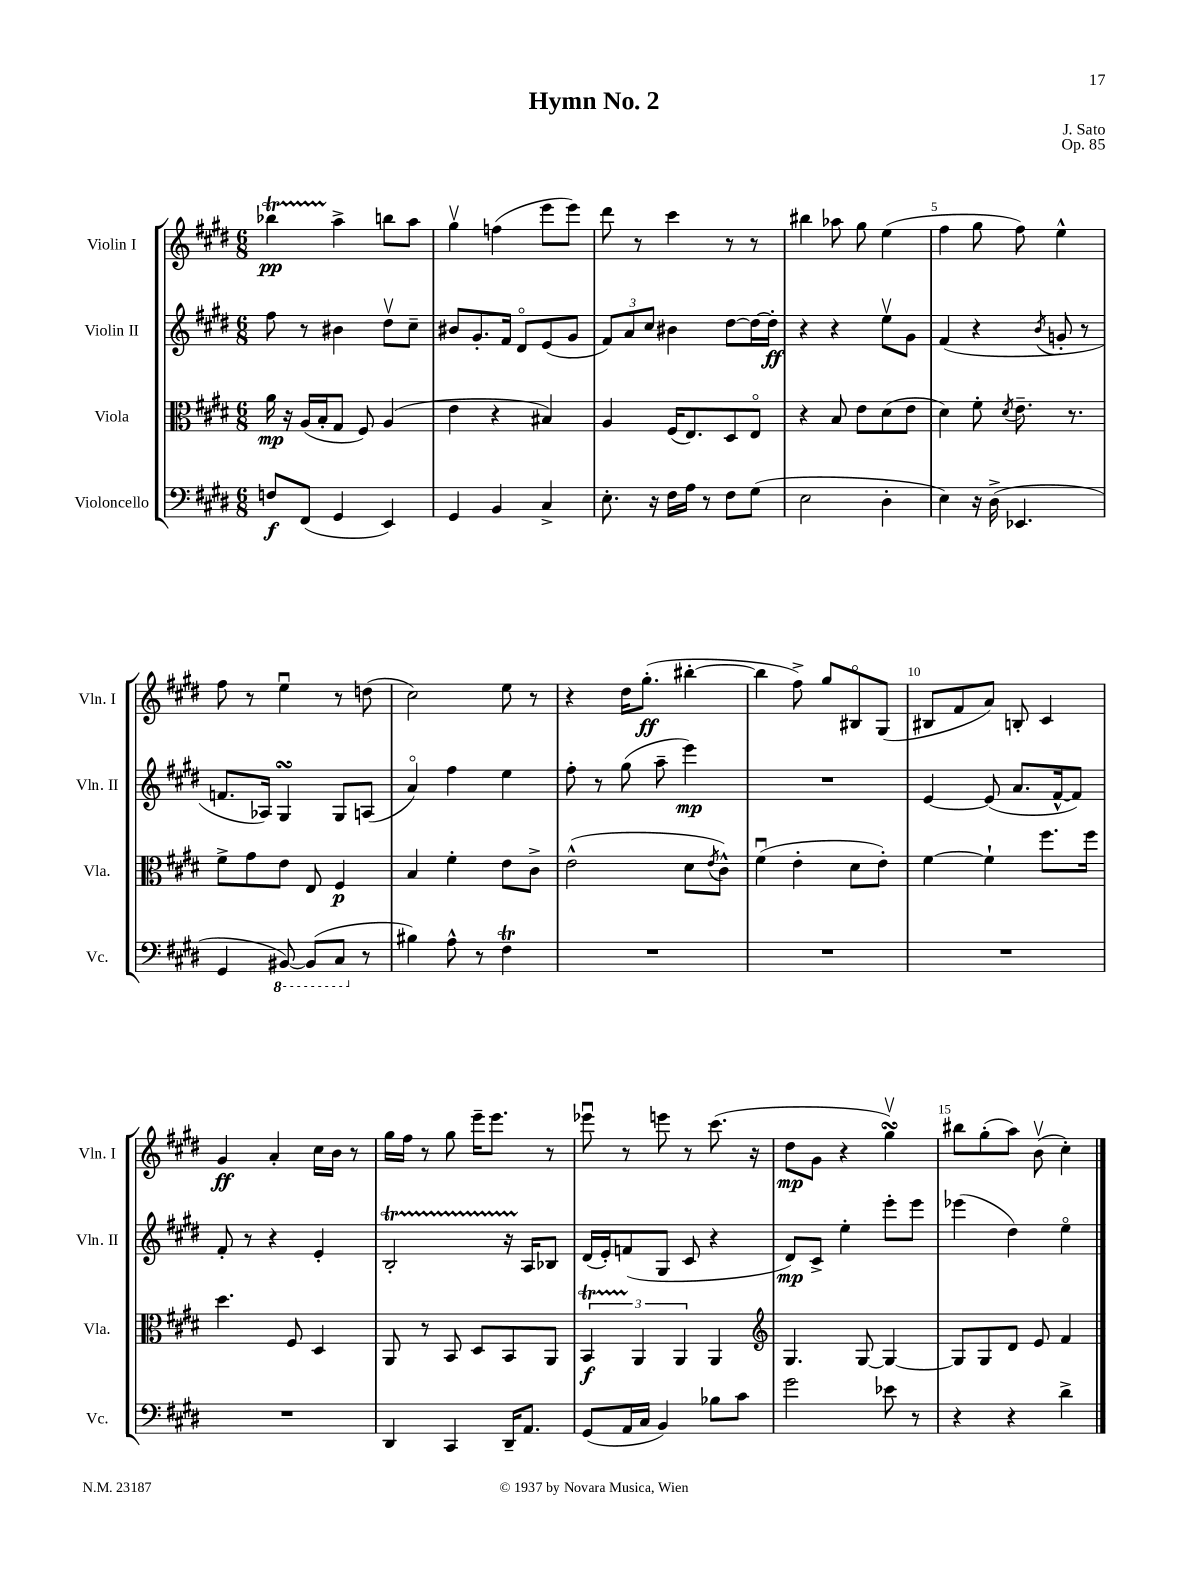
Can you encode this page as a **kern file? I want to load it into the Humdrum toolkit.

**kern	**kern	**kern	**kern
*staff4	*staff3	*staff2	*staff1
*clefF4	*clefC3	*clefG2	*clefG2
*k[f#c#g#d#]	*k[f#c#g#d#]	*k[f#c#g#d#]	*k[f#c#g#d#]
*M6/8	*M6/8	*M6/8	*M6/8
8F	16a	8ff#	4bb-
.	16r	.	.
(8FF#	(16A	8r	.
.	16B'	.	.
4GG#	8G#	4b#	4aa^
.	8F#)	.	.
4EE)	(4A	8dd#v	8bb
.	.	8cc#~	8aa
=	=	=	=
4GG#	4e	8b#	4gg#v
.	.	8.g#'	.
4BB	4r	.	(4ff
.	.	16f#	.
.	.	8d#o	.
4C#^	4B#)	(8e	8eee
.	.	8g#	8eee)
=	=	=	=
8.E'	4A	12f#)	8ddd#
.	.	12a	.
.	.	.	8r
.	.	12cc#	.
16r	.	.	.
16F#	(16F#	4b#	4ccc#
16A	8.E)	.	.
8r	.	.	.
8F#	8D#	[8dd#	8r
(8G#	8Eo	16dd#_	8r
.	.	16dd#']	.
=	=	=	=
2E	4r	4r	4bb#
.	8B	4r	8aa-
.	8e	.	8gg#
4D#'	(8d#	8eev	(4ee
.	8e	8g#	.
=	=	=	=
4E)	4d#)	(4f#	4ff#
16r	8f#'	4r	8gg#
(16D#^	.	.	.
.	8qd#	.	.
4.EE-	8.e~	.	8ff#)
.	.	8qb	.
.	.	8g'	4ee^^
.	8.r	.	.
.	.	8r	.
=	=	=	=
4GG#	8f#^	8.f	8ff#
.	8g#	.	8r
.	.	16A-)	.
[8BBB#)	8e	4G#	4eeu
(8BBB#]	8E	.	.
8CC#	4F#	8G#	8r
8r	.	(8A	(8dd
=	=	=	=
4B#)	4B	4ao)	2cc#)
8A^^	4f#'	4ff#	.
8r	.	.	.
4F#	8e	4ee	8ee
.	8c#^	.	8r
=	=	=	=
2.r	(2e^^	8ff#'	4r
.	.	8r	.
.	.	(8gg#	16dd#
.	.	.	(8.gg#'
.	.	8aa~	.
.	8d#	4eee)	[4bb#'
.	8qe	.	.
.	8c#^^)	.	.
=	=	=	=
2.r	(4f#u	2.r	4bb#]
.	4e'	.	8ff#^)
.	.	.	8gg#
.	8d#	.	8B#o
.	8e')	.	(8G#
=	=	=	=
2.r	[4f#	[4e	8B#
.	.	.	8f#
.	4f#`]	(8e]	8a)
.	.	8.a	8B'
.	8.ff#	.	4c#
.	.	[16f#^^	.
.	.	8f#])	.
.	16ff#	.	.
=	=	=	=
2.r	4.dd#	8f#'	4g#
.	.	8r	.
.	.	4r	4a'
.	8F#	.	.
.	4D#	4e'	16cc#
.	.	.	16b
.	.	.	8r
=	=	=	=
4DD#	8AA	2B'	16gg#
.	.	.	16ff#
.	8r	.	8r
4CC#	8BB	.	8gg#
.	8D#	.	16eee~
.	.	.	8.eee
16DD#~	8BB	16r	.
8.AA	.	16A	.
.	8AA	8B-	8r
=	=	=	=
(8GG#	6BB	(16d#	8eee-u
.	.	16e')	.
16AA	.	(8f	8r
.	6AA	.	.
16C#	.	.	.
4BB)	.	8G#	8eee
.	6AA	.	.
.	.	8c#	8r
8B-	4AA	4r	(8.ccc#
8c#	.	.	.
.	.	.	16r
=	=	=	=
*	*clefG2	*	*
2g#	4.G#	8d#)	8dd#
.	.	8c#^	8g#
.	.	4ee'	4r
.	[8G#	.	.
8e-	4G#_	8eee'	4gg#v)
8r	.	8eee	.
=	=	=	=
4r	8G#]	(4eee-	8bb#
.	8G#	.	(8gg#'
4r	8d#	4dd#)	8aa)
.	8e	.	(8bv
4d#^	4f#	4eeo	4cc#')
==	==	==	==
*-	*-	*-	*-
